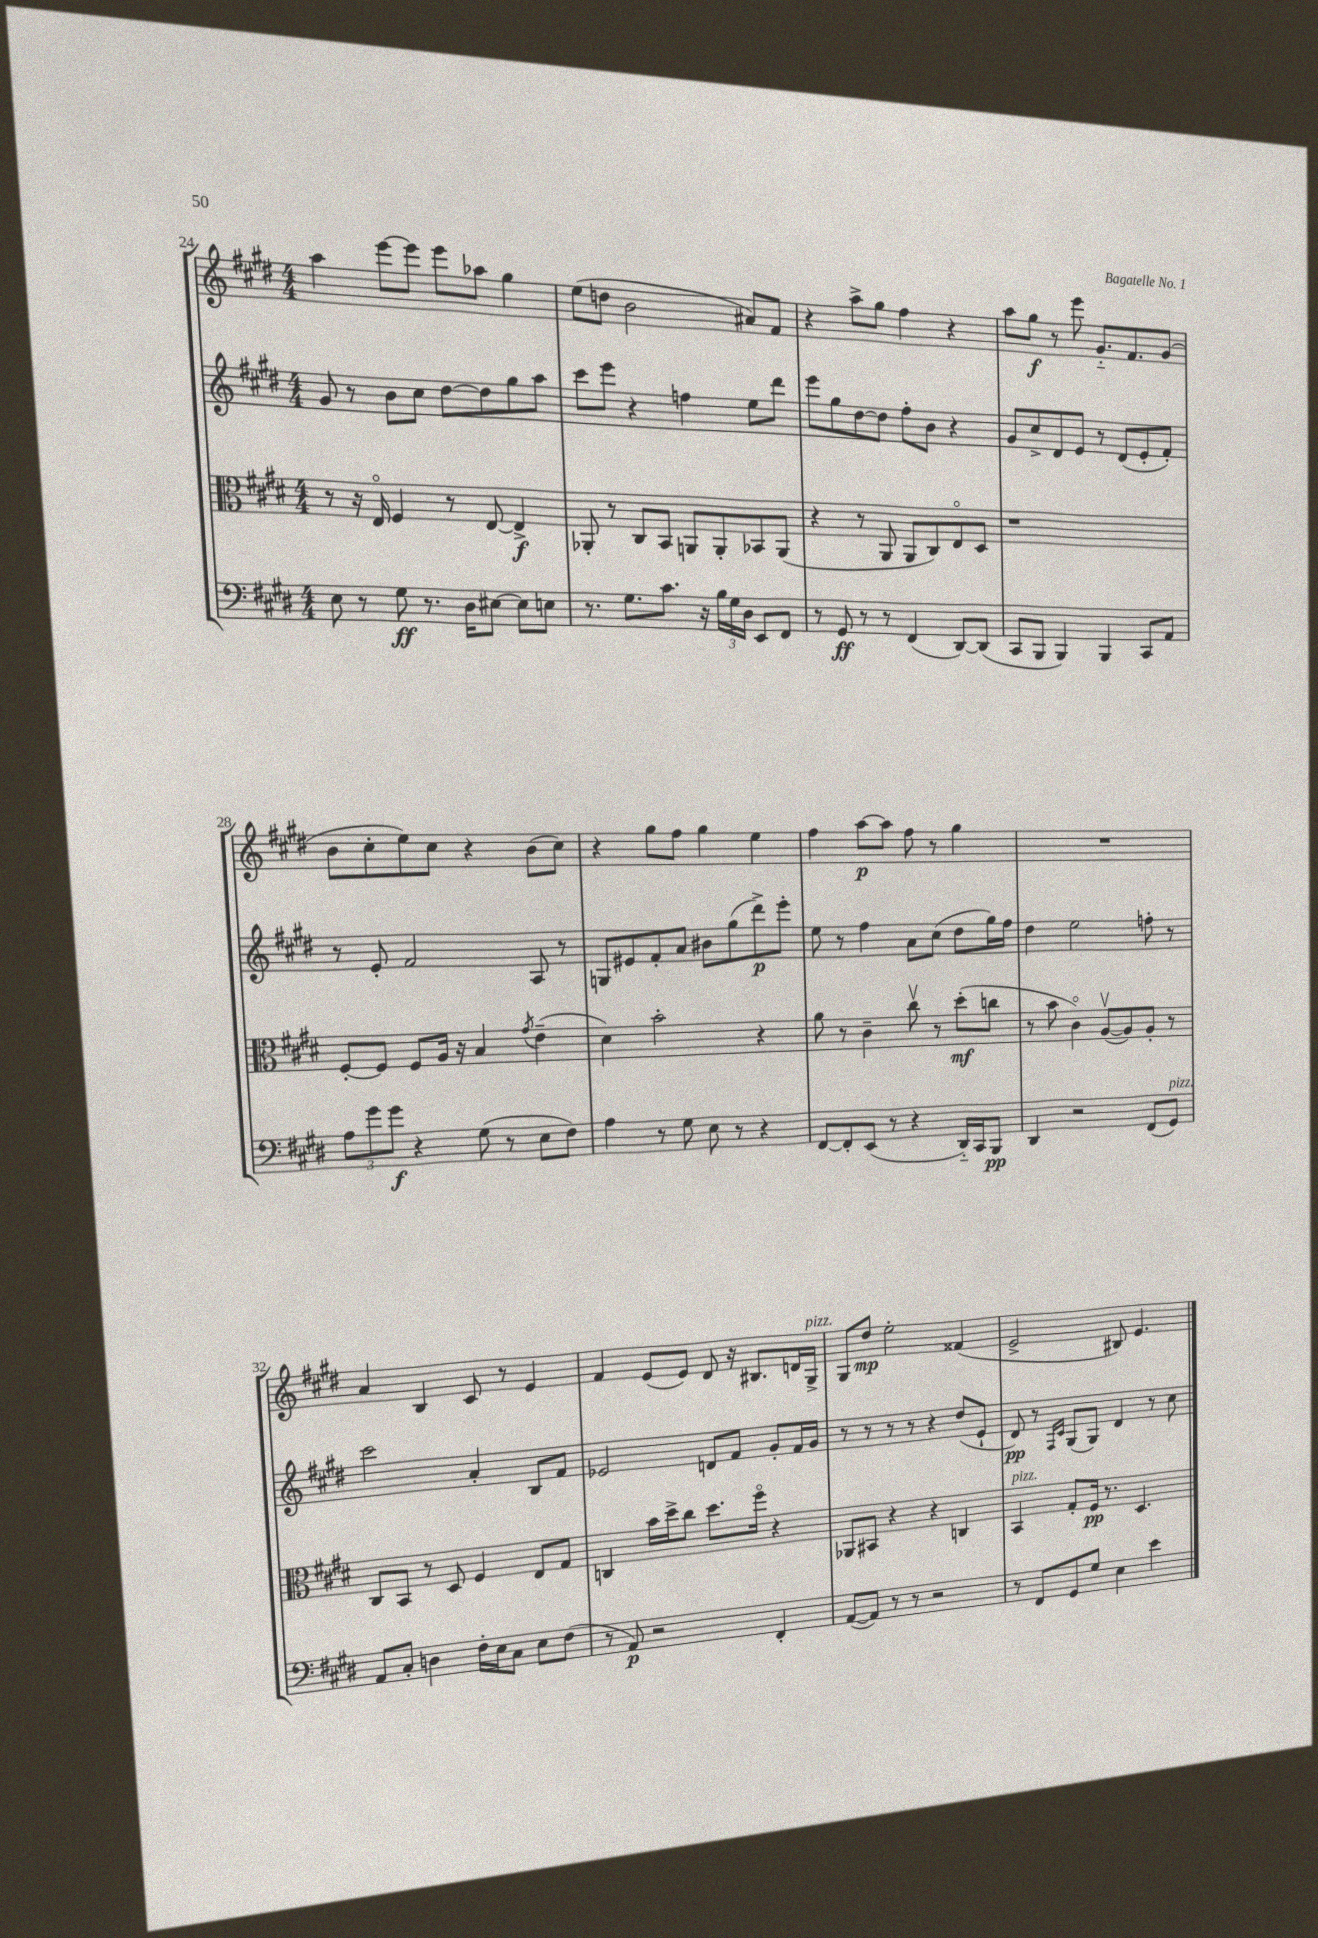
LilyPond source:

<<
\new StaffGroup <<
\new Staff = "s0" {
    \clef treble \key e \major \numericTimeSignature \time 4/4
    a''4 e'''8~ e'''8 e'''8 aes''8 gis''4 |
    e''8( d''8 b'2 ais'8) fis'8 |
    r4 a''8-> gis''8 fis''4 r4 |
    a''8 gis''8\f r8 e'''8 gis'8.-_ fis'8. gis'8( |
    b'8 cis''8-. e''8) cis''8 r4 b'8( cis''8) |
    r4 gis''8 fis''8 gis''4 e''4 |
    fis''4 a''8~\p a''8 fis''8 r8 gis''4 |
    R1 |
    a'4 b4 cis'8 r8 e'4 |
    fis'4 e'8( e'8) dis'8 r16 bis8. d'16 gis16->^\markup { \italic "pizz." } |
    gis8 dis''8\mp e''2-. fisis'4( |
    e'2-> bis8) e'4. \bar "|." |
}
\new Staff = "s1" {
    \clef treble \key e \major \numericTimeSignature \time 4/4
    gis'8 r8 b'8 cis''8 dis''8~ dis''8 gis''8 a''8 |
    cis'''8 e'''8 r4 f''4 e''8 dis'''8 |
    e'''8 gis''8 dis''8~ dis''8 fis''8-. b'8 r4 |
    gis'8 cis''8-> dis'8 e'8 r8 dis'8( e'8-. fis'8-.) |
    r8 e'8-. fis'2 a8 r8 |
    g8 eis'8 fis'8-. a'8 bis'8 gis''8( dis'''8->\p) e'''8-. |
    e''8 r8 fis''4 a'8 cis''8( dis''8 gis''16) fis''16 |
    dis''4 e''2 f''8-. r8 |
    cis'''2 a'4-. b8 fis'8 |
    ees'2 d'8 fis'8 gis'8-. fis'16 gis'16 |
    r8 r8 r8 r8 r4 dis''8( e'8-! |
    dis'8\pp) r8 \grace { fis16 cis'16 } gis8( gis8) dis'4 r8 cis''8 \bar "|." |
}
\new Staff = "s2" {
    \clef alto \key e \major \numericTimeSignature \time 4/4
    r8 r16 e16\flageolet fis4 r8 e8~ e4->\f |
    aes,8-. r8 cis8 b,8 a,8 a,8-. bes,8 a,8( |
    r4 r8 a,8 a,8 cis8) e8\flageolet dis8 |
    r1 |
    fis8~-. fis8 fis8 a16 r16 b4 \acciaccatura { gis'8 } e'4--( |
    dis'4) b'2-. r4 |
    a'8 r8 cis'4-- cis''8\upbow r8 dis''8-.\mf( c''8 |
    r8 b'8 cis'4\flageolet) a8~\upbow( a8) a8-. r8 |
    cis8 b,8 r8 dis8 fis4 e8 gis8 |
    c4 b'16 dis''16-> cis''8 dis''8. fis''16\flageolet r4 |
    aes,8 bis,8 r4 r4 c4 |
    b,4^\markup { \italic "pizz." } gis8-. fis16\pp r8. dis4. \bar "|." |
}
\new Staff = "s3" {
    \clef bass \key e \major \numericTimeSignature \time 4/4
    e8 r8 gis8\ff r8. dis16 eis8~ eis8 e8 |
    r8. gis8. cis'8. r16 \tuplet 3/2 { b16 gis16 dis16 } e,8 fis,8 |
    r8 gis,8\ff r8 r8 fis,4( dis,8~) dis,8( |
    cis,8 b,,8 b,,4) b,,4 cis,8 a,8 |
    \tuplet 3/2 { a8 gis'8 gis'8\f } r4 gis8( r8 e8 fis8) |
    a4 r8 gis8 e8 r8 r4 |
    fis,8~ fis,8-. e,8( r8 r4 dis,16-_) cis,16 b,,8\pp |
    dis,4 r2 fis,8( gis,8^\markup { \italic "pizz." }) |
    a,8 cis8-. d4 fis16-. e16 cis8 e8 fis8( |
    r8 a,8\p) r2 fis,4-. |
    a,8~( a,8) r8 r8 r2 |
    r8 fis,8 gis,8 gis8 e4 e'4 \bar "|." |
}
>>
>>
\layout { \context { \Score currentBarNumber = #24 } }
